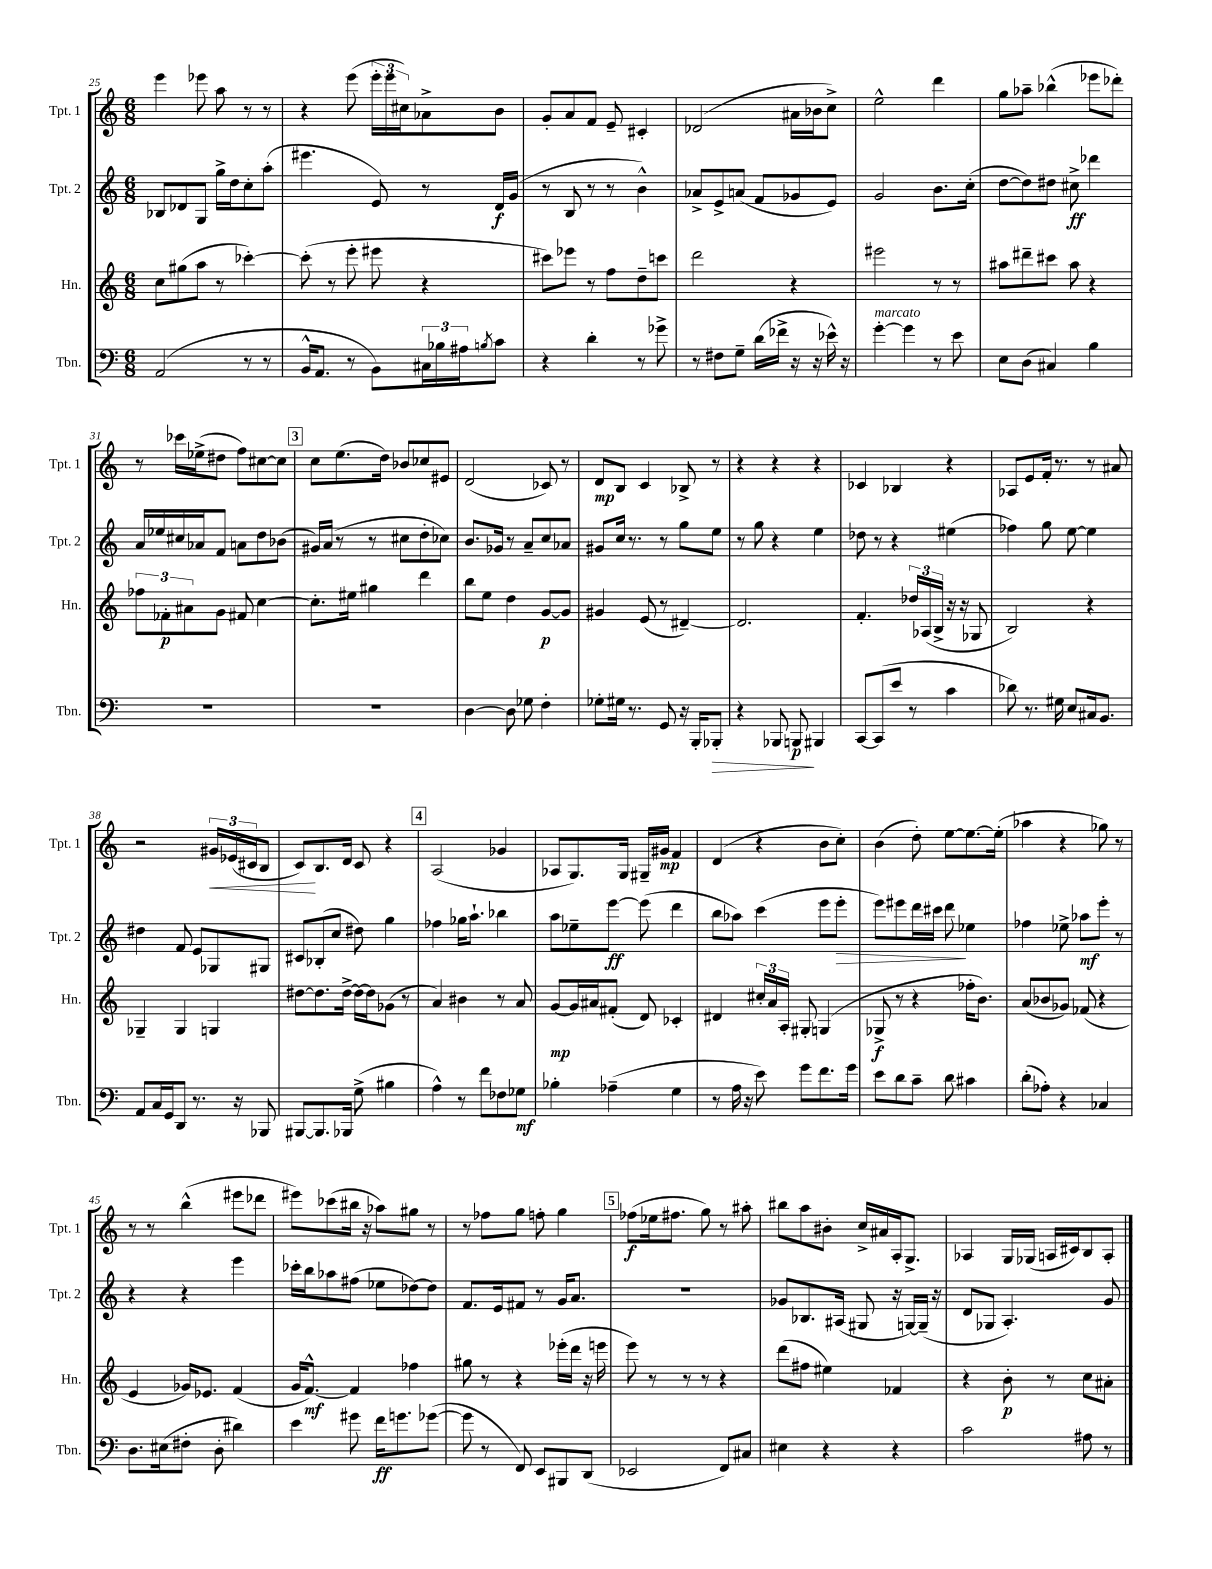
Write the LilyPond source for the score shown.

<<
\new StaffGroup <<
\new Staff = "s0" \with { instrumentName = "Tpt. 1" shortInstrumentName = "Tpt. 1" } {
    \clef treble \key c \major \numericTimeSignature \time 6/8
    e'''4 ees'''8 a''8 r8 r8 |
    r4 e'''8( \tuplet 3/2 { e'''16-. e'''16 cis''16) } aes'8-> b'8 |
    g'8-. a'8 f'8 e'8-- cis'4-. |
    des'2( ais'16 bes'16 c''8->) |
    e''2-^ d'''4 |
    g''8 aes''8-- bes''4-^( ees'''8 des'''8-.) |
    r8 ces'''16 ees''16->( dis''8 f''8) cis''8~ cis''8 |
    \mark \markup { \box "3" } c''8 e''8.( d''16) bes'8 ces''8 eis'8 |
    d'2( ces'8) r8 |
    d'8\mp b8 c'4 bes8-> r8 |
    r4 r4 r4 |
    ces'4 bes4 r4 |
    aes8 e'8 f'16-. r8. r8 ais'8 |
    r2 \tuplet 3/2 { gis'16\< ees'16( cis'16 } b8 |
    c'8\!) b8. d'16 c'8 r4 |
    \mark \markup { \box "4" } a2( ges'4 |
    aes8 g8.) g16 gis16-- gis'16\mp f'4 |
    d'4( r4 b'8 c''8-.) |
    b'4( d''8-.) e''8~ e''8.~ e''16-.( |
    aes''4 r4 ges''8) r8 |
    r8 r8 b''4-^( eis'''8 des'''8 |
    eis'''8) ces'''8( bis''16 r16 aes''8) gis''8 r8 |
    r8 fes''8 g''8 f''8-. g''4 |
    \mark \markup { \box "5" } fes''8\f( ees''16 fis''8. g''8) r8 ais''8-. |
    bis''8 a''8 bis'8-. c''16-> ais'16 a16-. g8.-> |
    aes4 g16 ges16( a16 cis'16) b8 a8-. \bar "|." |
}
\new Staff = "s1" \with { instrumentName = "Tpt. 2" shortInstrumentName = "Tpt. 2" } {
    \clef treble \key c \major \numericTimeSignature \time 6/8
    bes8 des'8 g8 g''16-> d''16 c''8-. a''8-.( |
    eis'''4. e'8) r8 d'16\f g'16( |
    r8 b8 r8 r8 b'4-^) |
    aes'8-> e'8-> a'8( f'8 ges'8 e'8) |
    g'2 b'8. c''16-.( |
    d''8~ d''8) dis''8 cis''8->\ff des'''4 |
    a'16 ees''16 cis''16 aes'16 f'8 a'8 d''8 bes'8( |
    \mark \markup { \box "3" } gis'16) a'16( r8 r8 cis''8 d''8-. ces''8) |
    b'8. ges'16 r8 a'8-- c''8 aes'8 |
    gis'8 c''16 r8. r8 g''8 e''8 |
    r8 g''8 r4 e''4 |
    des''8 r8 r4 eis''4( |
    fes''4) g''8 e''8~ e''4 |
    dis''4 f'8 e'8 ges8 gis8 |
    cis'8 bes8-.( c''8 dis''8) g''4 |
    \mark \markup { \box "4" } fes''4 ges''16 a''8.-! bes''4 |
    a''8 ees''8-- e'''8~\ff e'''8( d'''4 |
    b''8 aes''8) c'''4( e'''8 e'''8-.\> |
    e'''8) eis'''8 d'''16 cis'''16 d'''8\! ees''4 |
    fes''4 ees''8-> aes''8\mf e'''8-. r8 |
    r4 r4 e'''4 |
    ces'''16-. b''16 aes''8 fis''8( ees''8 des''8~) des''8 |
    f'8. e'16 fis'8 r8 g'16 a'8. |
    \mark \markup { \box "5" } R2. |
    ges'8 bes8. ais16( gis8 r16 g16~) g16--( r16 |
    d'8 ges8 a4.-.) g'8 \bar "|." |
}
\new Staff = "s2" \with { instrumentName = "Hn." shortInstrumentName = "Hn." } {
    \clef treble \key c \major \numericTimeSignature \time 6/8
    c''8 gis''8( a''8 r8 ces'''4~-.) |
    ces'''8-.( r8 e'''8-. eis'''8 r4 |
    cis'''8) ees'''8 r8 f''8 d''8-- c'''8 |
    d'''2 r4 |
    eis'''2 r8 r8 |
    ais''8 dis'''8-- cis'''8 ais''8 r4 |
    \tuplet 3/2 { fes''8 fes'8-.\p ais'8 } g'8 fis'8 c''4~ |
    \mark \markup { \box "3" } c''8.-. eis''16 gis''4 d'''4 |
    b''8 e''8 d''4 g'8~\p g'8 |
    gis'4 e'8( r8 dis'4~--) |
    dis'2. |
    f'4.-. \tuplet 3/2 { des''16 aes16( b16-> } r16 r16 ges8 |
    b2) r4 |
    ges4-- ges4 g4 |
    dis''8~ dis''8. dis''16~-> dis''16~ dis''16 ges'8( r8 |
    \mark \markup { \box "4" } a'4) bis'4 r8 a'8 |
    g'8~\mp g'16 ais'16 fis'8-.( d'8) ces'4-. |
    dis'4 \tuplet 3/2 { cis''16-. a'16 a16-. } gis8-. g4( |
    ges8->\f r8 r4 fes''16-. b'8.) |
    a'8( bes'8 ges'8) fes'8( r4 |
    e'4 ges'16) ees'8. f'4( |
    g'16 f'8.~-^\mf) f'4 fes''4 |
    gis''8 r8 r4 ees'''16-.( d'''16 r16 e'''16 |
    \mark \markup { \box "5" } e'''8) r8 r8 r8 r4 |
    d'''8( fis''8 eis''4) fes'4 |
    r4 b'8-.\p r8 c''8 ais'8-. \bar "|." |
}
\new Staff = "s3" \with { instrumentName = "Tbn." shortInstrumentName = "Tbn." } {
    \clef bass \key c \major \numericTimeSignature \time 6/8
    a,2( r8 r8 |
    b,16-^ a,8. r8 b,8) \tuplet 3/2 { cis16 bes16 ais16 } \acciaccatura { b8 } c'8 |
    r4 d'4-. r8 ges'8-> |
    r8 fis8 g8-- d'16( fes'16-> r16 r16 ees'16-^) r16 |
    g'4~-.^\markup { \italic "marcato" } g'4 r8 e'8 |
    e8 d8( cis4) b4 |
    R2. |
    \mark \markup { \box "3" } R2. |
    d4~ d8 ges8 f4-. |
    ges8-. gis16 r8. g,8 r16 b,,16-. bes,,8-.\> |
    r4 bes,,8 b,,8\p\! bis,,4 |
    c,8~ c,8( e'8 r8 c'4 |
    des'8) r8. gis16 e8 cis16 b,8. |
    a,8 c16 g,16 d,8 r8. r16 bes,,8 |
    bis,,8~ bis,,8. bes,,16 g8->( bis4 |
    \mark \markup { \box "4" } a4-^) r8 f'8 fes8 ges8\mf |
    bes4-. aes4--( g4 |
    r8 a16 r16 e'8) g'8 f'8. g'16 |
    e'8 d'8 c'8-- d'8 cis'4 |
    d'8-.( aes8-.) r4 ces4 |
    d8. eis16( fis8-. d8-. dis'4) |
    e'4 gis'8 f'16\ff g'8. ges'8~( |
    ges'8 r8 f,8) e,8 bis,,8 d,8( |
    \mark \markup { \box "5" } ees,2 f,8) cis8 |
    eis4 r4 r4 |
    c'2 ais8 r8 \bar "|." |
}
>>
>>
\layout { \context { \Score currentBarNumber = #25 } }
